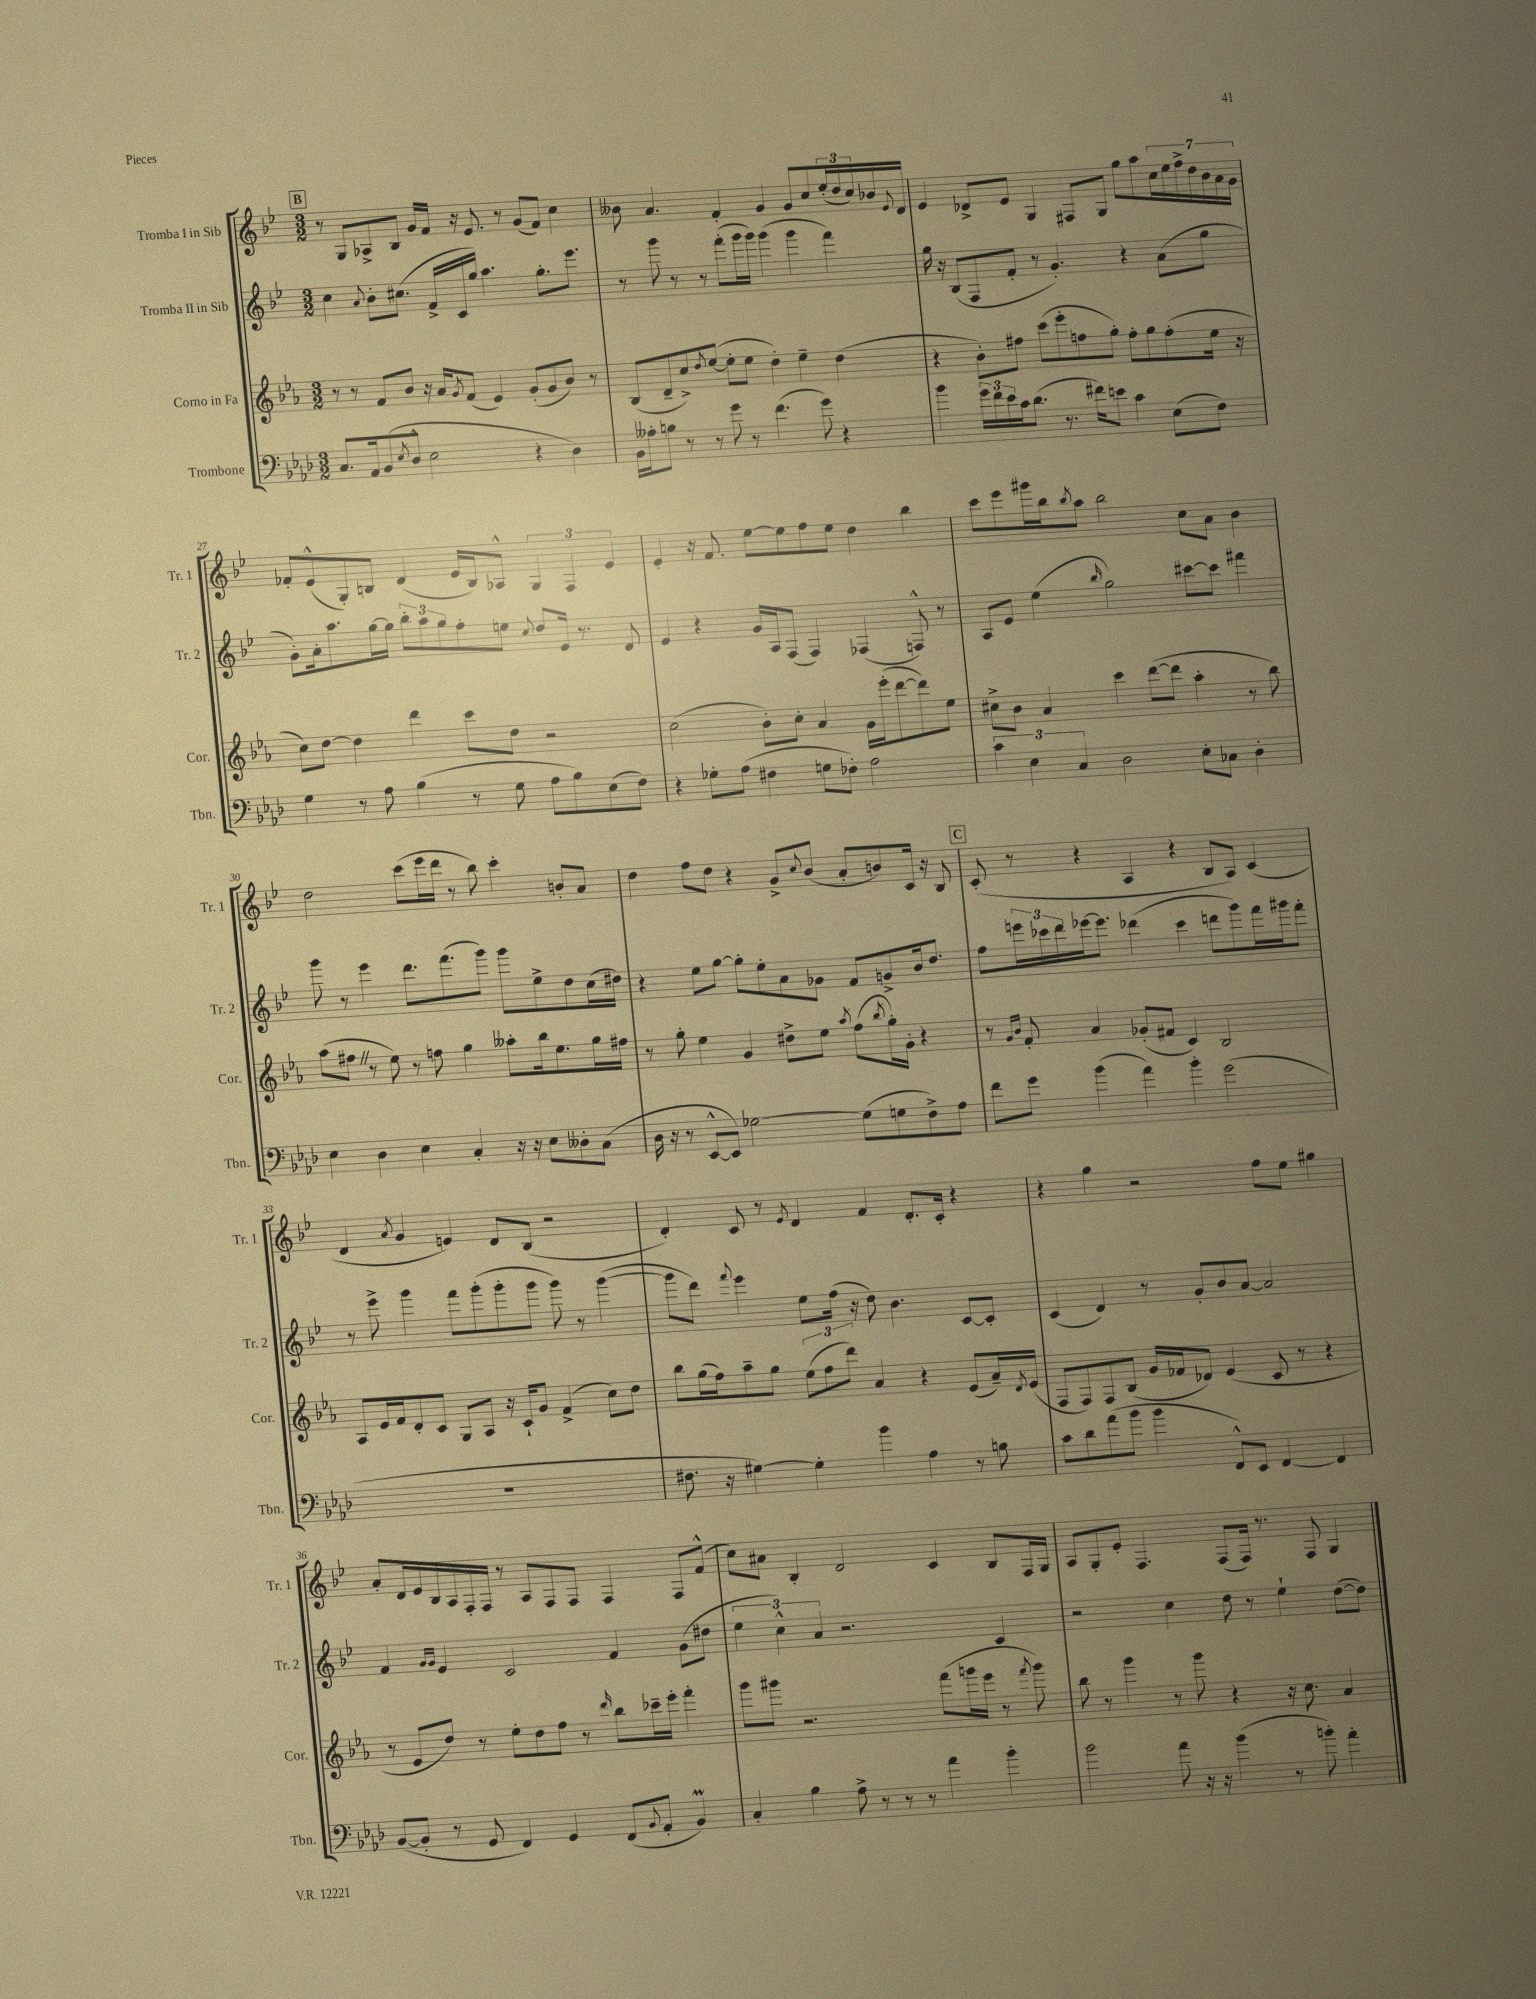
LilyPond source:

<<
\new StaffGroup <<
\new Staff = "s0" \with { instrumentName = "Tromba I in Sib" shortInstrumentName = "Tr. 1" } {
    \clef treble \key bes \major \numericTimeSignature \time 3/2
    \mark \markup { \box "B" } r8 g8 aes8-> bes8 g'16 f'16 r16 ees'8. r8 g'8( f'8) c''4 |
    beses'8 a'4. f'4-. g'4 g'8 c''8 \tuplet 3/2 { ees''16-.( d''16 c''16) } bes'16 \appoggiatura { ees'8 } d'16 |
    ees'4 des'8-> ees'8 g4 fis8 g8 g''8 a''8 \tuplet 7/4 { c''16 ees''16 f''16-> d''16 bes'16 a'16 g'16 } |
    fes'8-. ees'8-^( g8-.) b8 d'4( ees'16 b16) aes8-^ \tuplet 3/2 { g4 f4 ees'4 } |
    ees'4-. r16 f'8. ees''8~ ees''8 f''8 ees''8 d''4 bes''4 |
    c'''8 ees'''8 gis'''16 bes''16 \acciaccatura { bes''8 } a''8 bes''2 c''8 a'8 bes'4 |
    d''2 c'''8( ees'''16 d'''16 r8 bes''8) c'''4-. b'8-. a'8 |
    d''4 f''8 d''8 r4 g'8-> \appoggiatura { c''8 } bes'8( a'8-. b'8) c'16 r16 bes8 |
    \mark \markup { \box "C" } c'8-.( r8 r4 a4 r4 bes8 a8) c'4( |
    d'4 \acciaccatura { a'8 } g'4 e'4) d'8 bes8( r2 |
    d'4-.) c'8 r8 \acciaccatura { ees'8 } d'4 f'4 d'8.-. c'16-. r4 |
    r4 g''4 r2 f''8 ees''8 gis''4 |
    a'8-. d'16 ees'16 bes16 a16 f16-. f16 r8 a8 f8 f8 f4 f8 f'8-^( |
    c''8) ais'8 bes4-. d'2 c'4 bes8 f16 g16 |
    a8 g8-. ees'8-. f4. f8( f16) r8. f8 g4 \bar "|." |
}
\new Staff = "s1" \with { instrumentName = "Tromba II in Sib" shortInstrumentName = "Tr. 2" } {
    \clef treble \key bes \major \numericTimeSignature \time 3/2
    \mark \markup { \box "B" } c''4 \appoggiatura { a'8 } bes'8-. cis''8.( f'16-> c'16 g''16) a''4. g''8.-. ees'''8. |
    r8 g'''8 r8 r8 f'''8-.( g'''16 g'''16) g'''4( g'''4 f'''4) |
    g''16 r16 bes8( f8 f'8-. r8 g'4.-.) r4 a'8( g''8 |
    g'8-.) a'16-. a''8. g''16~ g''16 \tuplet 3/2 { bes''8-. a''8 g''8 } f''8-. e''8 \appoggiatura { c''8 } d''8 ees'16 r8. d'8 |
    ees'4 r4 g'16 a16 f8( f4) fes4( f8-^) r8 |
    a8 ees'8 ees''4( \grace { bes''16 } g''2) cis'''8~ cis'''8 fis'''4 |
    g'''8 r8 ees'''4 d'''8. f'''8.( g'''8) g'''8 ees''8-> d''8 c''16( dis''16) |
    r4 ees''8 g''8~ g''8-. ees''8-. a'8 ges'8 f'8 g'8-> bes'16 d''8. |
    \mark \markup { \box "C" } f''8 \tuplet 3/2 { e'''16 ces'''16 d'''16 } ees'''16~ ees'''8. des'''4( ces'''4 d'''8 g'''8) f'''16 gis'''16 f'''8-. |
    r8 ees'''8-> g'''4 f'''8 g'''8-.( g'''8-. g'''8 g'''8) r8 g'''4~( |
    g'''8 d'''8) \appoggiatura { f'''8 } ees'''4 ees''8 f''16( r16 d''8) bes'4. c'8~ c'8-. |
    c'4( d'4) r8 g'8-. bes'8 a'8~ a'2 |
    f'4 \grace { g'16 g'16 } ees'4 c'2 f'4 g'8( dis''8 |
    \tuplet 3/2 { ees''4 c''4-^) a'4 } r2. c'4 |
    r2 c''4 d''8 r8 ees''4-! d''8~( d''8) \bar "|." |
}
\new Staff = "s2" \with { instrumentName = "Corno in Fa" shortInstrumentName = "Cor." } {
    \clef treble \key ees \major \numericTimeSignature \time 3/2
    \mark \markup { \box "B" } r8 r8 f'8 bes'8 r16 aes'16 \acciaccatura { g'8 } f'8( ees'4) g'8-.( g'8 bes'8) r8 |
    bes8( d'8-- c''8->) \acciaccatura { d''8 } ees''8~( ees''8-. ees''8 d''4-.) ees''4-- d''4( |
    r4 bes'8-.) fis''8 c'''8( ees'''8-. f''8 g''8-.) f''8-. g''8 f''8-.( ees''16 r16 |
    c''8) d''8~ d''4 d'''4 c'''8 d''8 r2 |
    c''2( bes'8-.) c''8-. aes'4 g'16 ees'''16-.( d'''8~ d'''8) ees''8 |
    cis''8-> bes'8 aes'4 c'''4 d'''8~( d'''8 aes''4-. r8 bes''8) |
    aes''8( fis''8 \once \override BreathingSign.text = \markup { \musicglyph "scripts.caesura.straight" } \breathe r8 ees''8) r8 f''8 g''4 aeses''8-. bes''16 ees''8. g''16 fis''16 |
    r8 g''8-. ees''4 g'4 dis''8-> ees''8 \acciaccatura { aes''8 } f''8( \acciaccatura { bes''8 } g''16-.) g'16-. r4 |
    \mark \markup { \box "C" } r8 \grace { g'16 bes'16 } f'8-. aes'4 ges'8-.( fis'8 c'4) bes2 |
    aes8 ees'16 f'16 d'8-. c'8 g8 aes8 r16 c'16-! g'8 f'4->( c''8) d''8 |
    bes''8 g''16( f''16) aes''8-- g''8 \tuplet 3/2 { ees''8( f''8 d'''8) } aes'4 r4 ees'8( aes'16--) \acciaccatura { d'8 } ees'16( |
    f8 f8) f8 bes8( g'16 fes'16 des'8) ees'4( c'8 r8 r4 |
    r8 ees'8 d''8) r8 ees''8-. d''8 f''8 r8 \grace { d'''16 } bes''8 ces'''16-- ees'''16-. f'''4-. |
    g'''8 gis'''8 r2. f'''8( g'''16 ees'''16 r8 \acciaccatura { f'''8 } g'''8) |
    bes''8 r8 g'''4 r8 g'''8 r4 r16 c''8. aes'4 \bar "|." |
}
\new Staff = "s3" \with { instrumentName = "Trombone" shortInstrumentName = "Tbn." } {
    \clef bass \key aes \major \numericTimeSignature \time 3/2
    \mark \markup { \box "B" } c8. aes,16 bes,8( \acciaccatura { ees8 } des8-^ ees2 r4 des4) |
    bes,16 aeses16-. b8 r8 r8 g'8 r8 f'4.( g'8) r4 |
    bes'4 \tuplet 3/2 { g'16 f'16 ees'16 } c'16 des'8.( r8. fis'16) e'8 c'4 ees8( f8) |
    g4 r8 aes8 bes4( r8 g8 aes8 bes8) ees8( f8) |
    r4 ges8-. aes8( fis4 g8 fes8-.) aes2 |
    \tuplet 3/2 { c'4 ees4 c4 } des2 ees8-. ces8 des4-. |
    ees4 des4 ees4 c4-. r16 r16 ees8 deses8-. c8( |
    des16 r16 r8 ees,8~-^ ees,8) ges2~ ges8( g8 f8->) aes8 |
    \mark \markup { \box "C" } f'8 g'8 bes'4( aes'4) bes'4-. g'2( |
    R1. |
    fis8. r16 gis4~) gis4-. bes'4 aes4 r8 b8 |
    c'8 des'8 aes'8( bes'8 bes'4 f,8-^) ees,8 f,4~ f,4 |
    bes,8~( bes,8-. r8 g,8 f,4) g,4 f,8( \appoggiatura { bes,8 } aes,8-. bes,4\prall) |
    c4-. bes4 aes8-> r8 r8 r8 aes'4 bes'4-. |
    bes'2 aes'8 r16 r16 bes'4( r8 b'8-.) aes'4-. \bar "|." |
}
>>
>>
\layout { \context { \Score currentBarNumber = #24 } }
